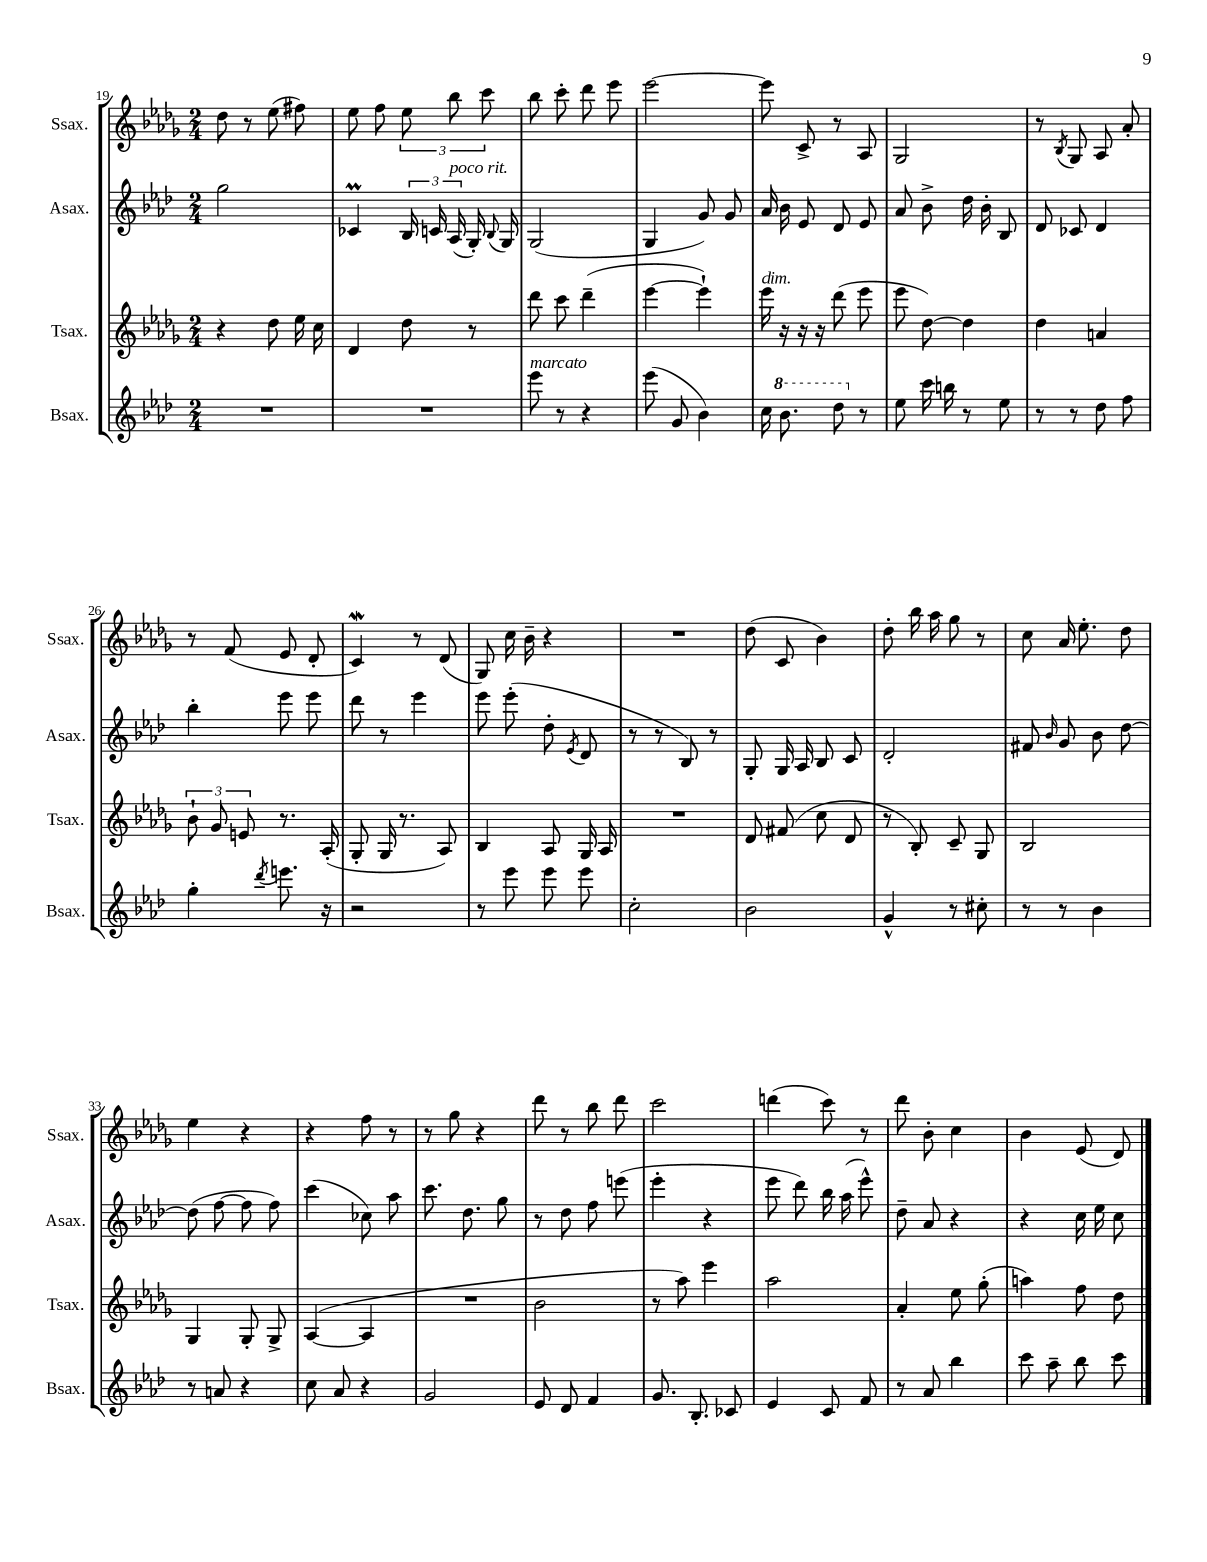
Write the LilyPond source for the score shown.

<<
\new StaffGroup <<
\new Staff = "s0" \with { instrumentName = "Ssax." shortInstrumentName = "Ssax." } {
    \clef treble \key des \major \numericTimeSignature \time 2/4
    \autoBeamOff des''8 r8 ees''8( fis''8) |
    ees''8 f''8 \tuplet 3/2 { ees''8 bes''8 c'''8 } |
    bes''8 c'''8-. des'''8 ees'''8 |
    ees'''2~ |
    ees'''8 c'8-> r8 aes8 |
    ges2 |
    r8 \acciaccatura { bes8 } ges8 aes8 aes'8-. |
    r8 f'8( ees'8 des'8-. |
    c'4\mordent) r8 des'8( |
    ges8) c''16 bes'16-- r4 |
    R2 |
    des''8( c'8 bes'4) |
    des''8-. bes''16 aes''16 ges''8 r8 |
    c''8 aes'16 ees''8.-. des''8 |
    ees''4 r4 |
    r4 f''8 r8 |
    r8 ges''8 r4 |
    des'''8 r8 bes''8 des'''8 |
    c'''2 |
    d'''4( c'''8) r8 |
    des'''8 bes'8-. c''4 |
    bes'4 ees'8( des'8) \bar "|." |
}
\new Staff = "s1" \with { instrumentName = "Asax." shortInstrumentName = "Asax." } {
    \clef treble \key aes \major \numericTimeSignature \time 2/4
    \autoBeamOff g''2 |
    ces'4\prall \tuplet 3/2 { bes16 c'16 aes16^\markup { \italic "poco rit." }( } g16-.) \appoggiatura { bes8 } g16 |
    g2( |
    g4 g'8) g'8 |
    aes'16 bes'16 ees'8 des'8 ees'8 |
    aes'8 bes'8-> des''16 bes'16-. bes8 |
    des'8 ces'8 des'4 |
    bes''4-. ees'''8 ees'''8 |
    des'''8 r8 ees'''4 |
    ees'''8 ees'''8-.( des''8-. \acciaccatura { ees'8 } des'8 |
    r8 r8 bes8) r8 |
    g8-. g16 aes16 bes8 c'8 |
    des'2-. |
    fis'8 \grace { bes'16 } g'8 bes'8 des''8~ |
    des''8( f''8~ f''8 f''8) |
    c'''4( ces''8) aes''8 |
    c'''8. des''8. g''8 |
    r8 des''8 f''8 e'''8( |
    ees'''4-. r4 |
    ees'''8 des'''8) bes''16 aes''16( ees'''8-^) |
    des''8-- aes'8 r4 |
    r4 c''16 ees''16 c''8 \bar "|." |
}
\new Staff = "s2" \with { instrumentName = "Tsax." shortInstrumentName = "Tsax." } {
    \clef treble \key des \major \numericTimeSignature \time 2/4
    \autoBeamOff r4 des''8 ees''16 c''16 |
    des'4 des''8 r8 |
    des'''8 c'''8 des'''4--( |
    ees'''4~ ees'''4-!) |
    ees'''16^\markup { \italic "dim." } r16 r16 r16 des'''8( ees'''8 |
    ees'''8 des''8~) des''4 |
    des''4 a'4 |
    \tuplet 3/2 { bes'8-! ges'8 e'8 } r8. aes16-.( |
    ges8-. ges16 r8. aes8) |
    bes4 aes8 ges16 aes16 |
    R2 |
    des'8 fis'8( c''8 des'8 |
    r8 bes8-.) c'8-- ges8 |
    bes2 |
    ges4 ges8-. ges8-> |
    aes4~( aes4 |
    R2 |
    bes'2 |
    r8 aes''8) ees'''4 |
    aes''2 |
    aes'4-. ees''8 ges''8-.( |
    a''4) f''8 des''8 \bar "|." |
}
\new Staff = "s3" \with { instrumentName = "Bsax." shortInstrumentName = "Bsax." } {
    \clef treble \key aes \major \numericTimeSignature \time 2/4
    \autoBeamOff R2 |
    R2 |
    ees'''8^\markup { \italic "marcato" } r8 r4 |
    ees'''8( g'8 bes'4) |
    c''16 \ottava #1 bes''8. des'''8 \ottava #0 r8 |
    ees''8 c'''16 b''16 r8 ees''8 |
    r8 r8 des''8 f''8 |
    g''4-. \acciaccatura { des'''8 } e'''8. r16 |
    r2 |
    r8 ees'''8 ees'''8 ees'''8 |
    c''2-. |
    bes'2 |
    g'4-^ r8 cis''8-. |
    r8 r8 bes'4 |
    r8 a'8 r4 |
    c''8 aes'8 r4 |
    g'2 |
    ees'8 des'8 f'4 |
    g'8. bes8.-. ces'8 |
    ees'4 c'8 f'8 |
    r8 aes'8 bes''4 |
    c'''8 aes''8-- bes''8 c'''8 \bar "|." |
}
>>
>>
\layout { \context { \Score currentBarNumber = #19 } }
